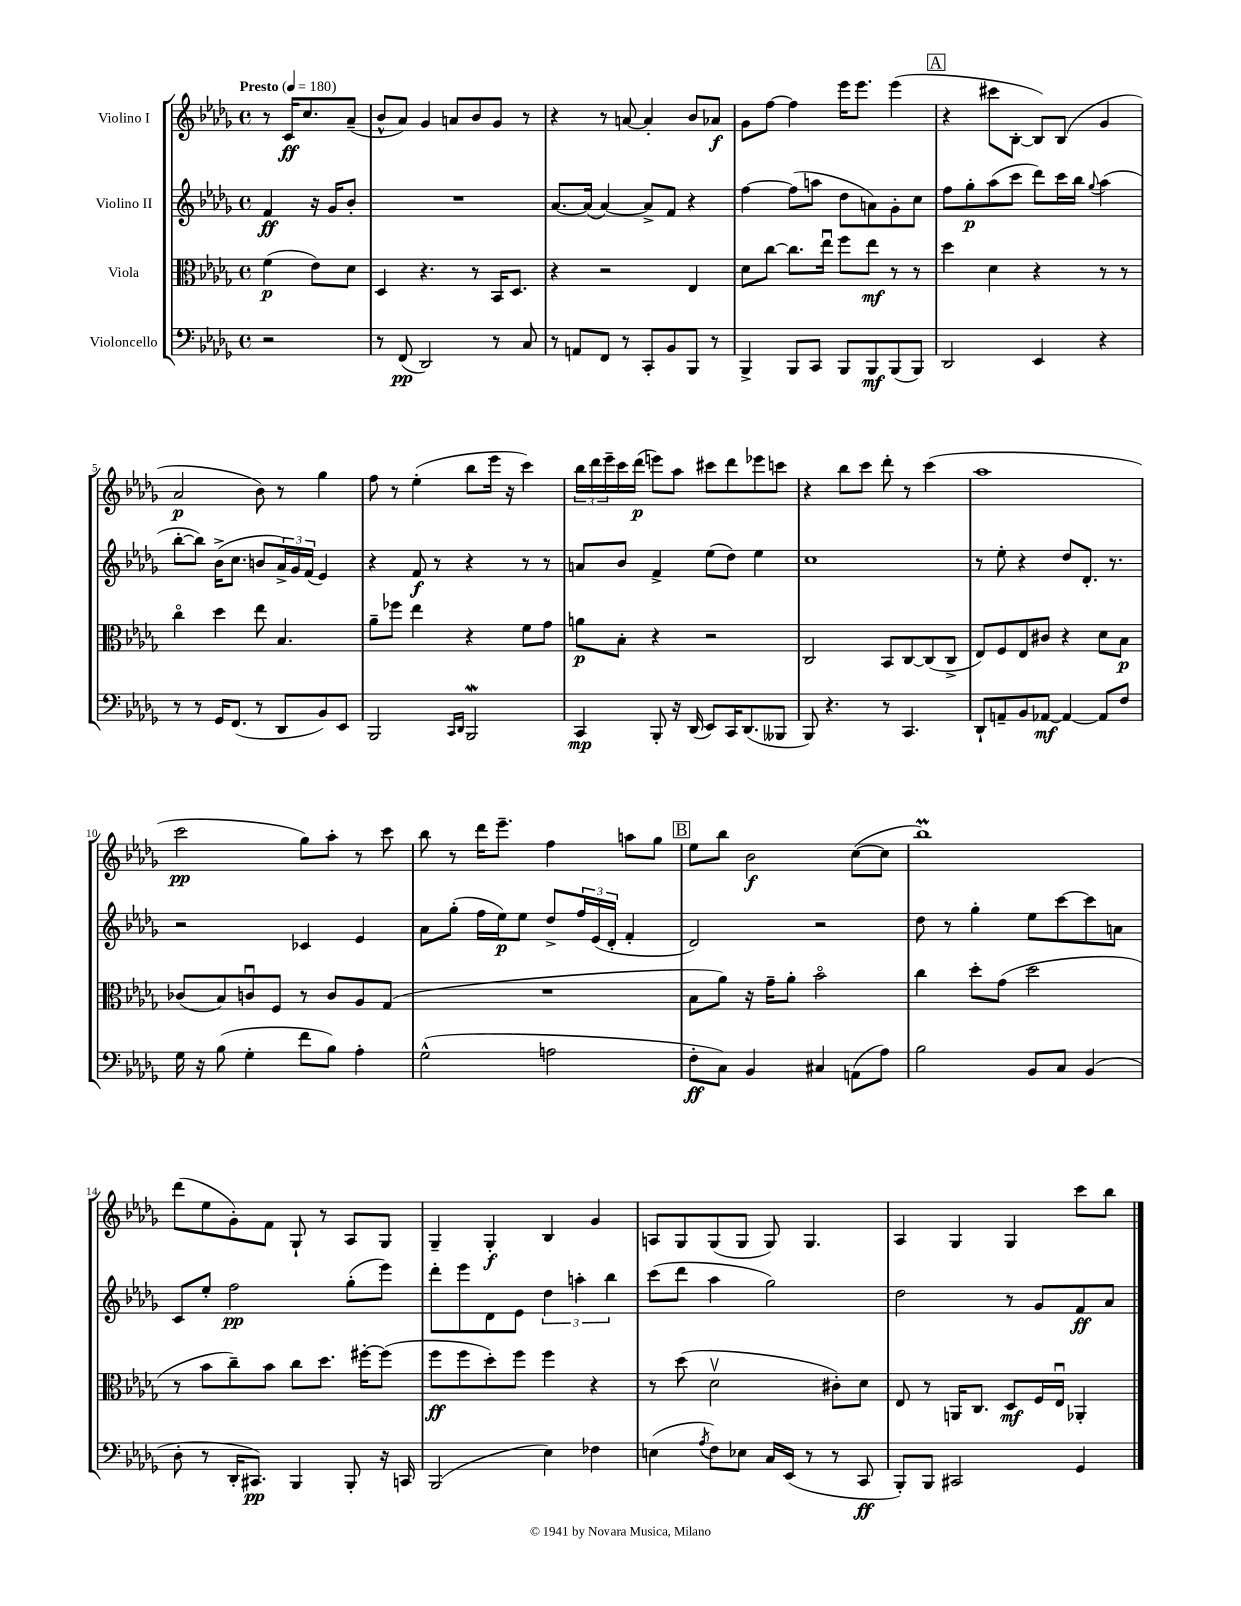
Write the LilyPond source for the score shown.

<<
\new StaffGroup <<
\new Staff = "s0" \with { instrumentName = "Violino I" } {
    \clef treble \key des \major \defaultTimeSignature \time 4/4 \partial 2 \tempo "Presto" 4 = 180
    r8 c'16\ff c''8. aes'8--( |
    bes'8-^ aes'8) ges'4 a'8 bes'8 ges'8 r8 |
    r4 r8 a'8~ a'4-. bes'8 aes'8\f |
    ges'8 f''8~ f''4 ees'''16 ees'''8. ees'''4( |
    \mark \markup { \box "A" } r4 cis'''8 bes8~-. bes8) bes8( ges'4 |
    aes'2\p bes'8) r8 ges''4 |
    f''8 r8 ees''4-.( bes''8 ees'''16 r16 c'''4) |
    \tuplet 3/2 { bes''16 des'''16 ees'''16-- } c'''16 des'''16\p( e'''8) aes''8 cis'''8 des'''8 ees'''8 c'''8 |
    r4 bes''8 c'''8 des'''8-. r8 c'''4( |
    aes''1 |
    c'''2\pp ges''8) aes''8-. r8 c'''8 |
    bes''8 r8 des'''16 ees'''8.-- f''4 a''8 ges''8 |
    \mark \markup { \box "B" } ees''8 bes''8 bes'2\f c''8~( c''8 |
    bes''1\prall) |
    des'''8( ees''8 ges'8-.) f'8 ges8-! r8 aes8 ges8 |
    ges4-- ges4-.\f bes4 ges'4 |
    a8 ges8 ges8( ges8 ges8) ges4. |
    aes4 ges4 ges4 c'''8 bes''8 \bar "|." |
}
\new Staff = "s1" \with { instrumentName = "Violino II" } {
    \clef treble \key des \major \defaultTimeSignature \time 4/4 \partial 2
    f'4\ff r16 ges'16 bes'8-. |
    R1 |
    aes'8.~ aes'16( aes'4~) aes'8-> f'8 r4 |
    f''4~ f''8( a''8 des''8 a'8) ges'8-. c''8 |
    \mark \markup { \box "A" } f''8 ges''8-.\p aes''8( c'''8 des'''8) c'''16 bes''16 \appoggiatura { ges''8 } aes''4( |
    bes''8~-. bes''8) bes'16->( c''8. b'8 \tuplet 3/2 { aes'16->) ges'16 f'16( } ees'4) |
    r4 f'8\f r8 r4 r8 r8 |
    a'8 bes'8 f'4-> ees''8( des''8) ees''4 |
    c''1 |
    r8 ees''8-. r4 des''8 des'8.-. r8. |
    r2 ces'4 ees'4 |
    aes'8 ges''8-.( f''16 ees''16\p) ees''8 des''8-> \tuplet 3/2 { f''16 ees'16( des'16-. } f'4-. |
    \mark \markup { \box "B" } des'2) r2 |
    des''8 r8 ges''4-. ees''8 c'''8~ c'''8 a'8 |
    c'8 ees''8-. f''2\pp ges''8-.( ees'''8) |
    des'''8-. ees'''8 des'8 ees'8 \tuplet 3/2 { des''4 a''4-. bes''4 } |
    c'''8( des'''8 aes''4 ges''2) |
    des''2 r8 ges'8 f'8\ff aes'8 \bar "|." |
}
\new Staff = "s2" \with { instrumentName = "Viola" } {
    \clef alto \key des \major \defaultTimeSignature \time 4/4 \partial 2
    f'4\p( ees'8) des'8 |
    des4 r4. r8 bes,16 des8. |
    r4 r2 ees4 |
    des'8 c''8~ c''8. ees''16\downbow f''8 ees''8\mf r8 r8 |
    \mark \markup { \box "A" } des''4 des'4 r4 r8 r8 |
    c''4\flageolet des''4 ees''8 bes4. |
    aes'8-- fes''8 ees''4 r4 f'8 ges'8 |
    a'8\p bes8-. r4 r2 |
    c2 bes,8 c8~ c8( c8-> |
    ees8) f8 ees8 cis'8 r4 des'8 bes8\p |
    ces'8( bes8) c'8\downbow f8 r8 c'8 aes8 ges8( |
    R1 |
    \mark \markup { \box "B" } bes8 aes'8) r16 ges'16-- aes'8-. bes'2\flageolet |
    c''4 des''8-. ges'8( des''2 |
    r8 bes'8 c''8--) bes'8 c''8 des''8. fis''16~-. fis''8( |
    f''8\ff f''8 des''8-.) f''8 f''4 r4 |
    r8 des''8( des'2\upbow cis'8-.) des'8 |
    ees8 r8 a,16 c8. des8\mf f16 ees16\downbow aes,4-. \bar "|." |
}
\new Staff = "s3" \with { instrumentName = "Violoncello" } {
    \clef bass \key des \major \defaultTimeSignature \time 4/4 \partial 2
    r2 |
    r8 f,8\pp( des,2) r8 c8 |
    r8 a,8 f,8 r8 c,8-. bes,8 bes,,8 r8 |
    bes,,4-> bes,,8 c,8 bes,,8 bes,,8\mf bes,,8( bes,,8) |
    \mark \markup { \box "A" } des,2 ees,4 r4 |
    r8 r8 ges,16 f,8.( r8 des,8 bes,8) ees,8 |
    bes,,2 \grace { c,16 des,16 } bes,,2\mordent |
    c,4\mp bes,,8-. r16 des,16( ees,8) c,16 des,8.( beses,,8 |
    bes,,8) r4. r8 c,4. |
    des,8-! a,8-- bes,8 aes,8~\mf aes,4~ aes,8 f8 |
    ges16 r16 bes8( ges4-. f'8 bes8) aes4-. |
    ges2-^( a2 |
    \mark \markup { \box "B" } f8-.\ff c8) bes,4 cis4 a,8( aes8) |
    bes2 bes,8 c8 bes,4( |
    des8-. r8 des,16-. cis,8.\pp) bes,,4 bes,,8-. r16 c,16 |
    bes,,2( ees4) fes4 |
    e4( \acciaccatura { aes8 } f8) ees8 c16 ees,16( r8 r8 c,8\ff |
    bes,,8-.) bes,,8 cis,2 ges,4 \bar "|." |
}
>>
>>
